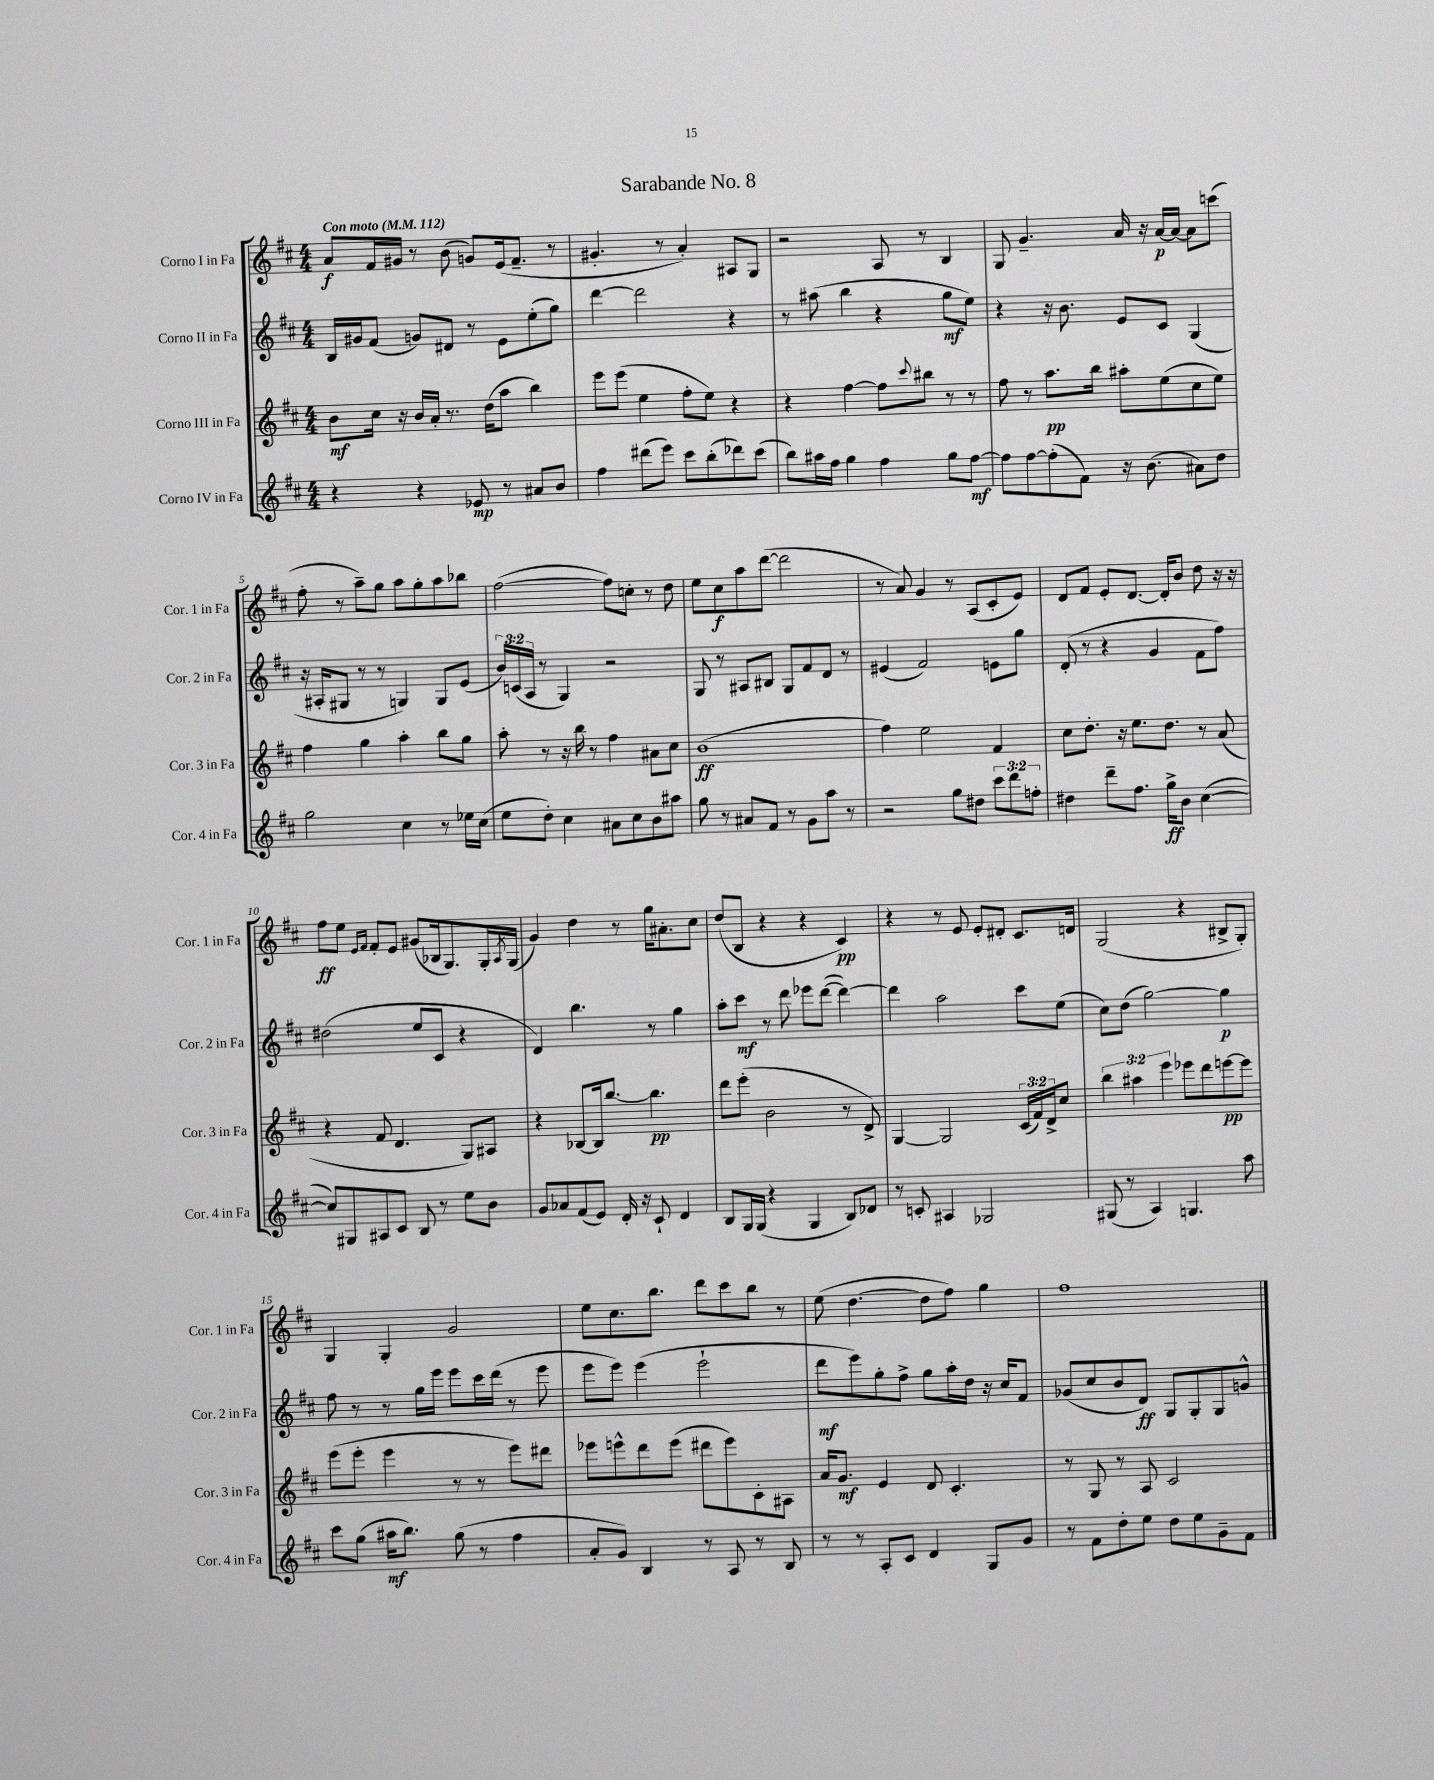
\header { title = "Sarabande No. 8" }
<<
\new StaffGroup <<
\new Staff = "s0" \with { instrumentName = "Corno I in Fa" shortInstrumentName = "Cor. 1 in Fa" } {
    \clef treble \key d \major \numericTimeSignature \time 4/4 \tempo "Con moto" 4 = 112
    a'8\f fis'16 gis'16 r8 b'8( g'8) e'16( fis'8.-- r8 |
    gis'4.-. r8 a'4-.) ais8 g8 |
    r2 a8 r8 b4 |
    g8 g'4.-- a'16 r16 a'16~\p a'16~ a'8 c'''8( |
    fis''8-. r8 a''8--) g''8 a''8 g''8-. a''8 bes''8 |
    fis''2~( fis''8) c''8-. r8 d''8 |
    e''8 cis''8\f a''8 d'''8~( d'''2 |
    r8 a'8) g'4 r8 a8( cis'8-. e'8) |
    d'8 fis'8 e'8-. d'8.~ d'16-. b'8 d''8 r16 r16 |
    fis''8\ff e''8 \grace { e'16 fis'16 } fis'8-. e'8 gis'8( bes16 g8.) g16-. \acciaccatura { a8 } g16( |
    g'4) d''4 r8 g''16 ais'8.-. cis''8 |
    d''8( b8 r4 r4 cis'4\pp) |
    r4 r8 e'8 e'8-. dis'8-. cis'8. d'16 |
    g2( r4 bis8-> g8-.) |
    g4 g4-. g'2 |
    e''8 cis''8. b''8. d'''8 cis'''8 b''8 r8 |
    e''8( d''4.~ d''8 fis''8) g''4 |
    fis''1 \bar "|." |
}
\new Staff = "s1" \with { instrumentName = "Corno II in Fa" shortInstrumentName = "Cor. 2 in Fa" } {
    \clef treble \key d \major \numericTimeSignature \time 4/4 \override Staff.TupletNumber.text = #tuplet-number::calc-fraction-text
    b16 gis'16 fis'8( g'8) dis'8 r8 e'8 e''8-.( g''8) |
    d'''4~ d'''2 r4 |
    r8 ais''8( b''4 r4 g''8\mf e''8) |
    r4 r16 b'8. e'8 cis'8 g4( |
    r16 ais16-. gis8 r8 r8 g4) g8 e'8( |
    \tuplet 3/2 { b'16) c'16( a16 } r8 g4) r2 |
    g8 r8 ais8 bis8 g8 fis'8 d'8 r8 |
    eis'4( fis'2) e'8 g''8 |
    d'8-.( r8 r4 g'4 fis'8 fis''8) |
    dis''2( e''8 cis'8 r4 |
    d'4) b''4. r8 g''4 |
    a''8-. cis'''8\mf r8 d'''8 ees'''8 d'''8~( d'''4~) |
    d'''4 a''2 cis'''8 e''8( |
    cis''8) d''8( g''2~) g''4\p |
    fis''8 r8 r8 g''16 e'''16 e'''8 cis'''16 d'''16( r8 e'''8 |
    e'''8 e'''8) e'''4( e'''2-! |
    d'''8\mf e'''8) g''8-. fis''8-> g''8 a''16-. d''16 r16 cis''16 fis'8 |
    ges'8( cis''8 b'8 d'8\ff) g8 g8-. g8 g'8-^ \bar "|." |
}
\new Staff = "s2" \with { instrumentName = "Corno III in Fa" shortInstrumentName = "Cor. 3 in Fa" } {
    \clef treble \key d \major \numericTimeSignature \time 4/4 \override Staff.TupletNumber.text = #tuplet-number::calc-fraction-text
    b'8\mf cis''16 r16 b'16 a'16-. r8. d''16( a''8 b''4) |
    e'''8 e'''8( e''4 fis''8-. e''8) r4 |
    r4 fis''4~ fis''8 \appoggiatura { cis'''8 } bis''8 r8 r8 |
    fis''8 r8 a''8.\pp b''16 ais''8-. e''8( cis''8 e''8) |
    fis''4 g''4 a''4-. b''8 g''8 |
    a''8-. r8 r16 b''16 r8 fis''4 ais'8 cis''8 |
    b'1\ff( |
    fis''4) e''2 fis'4 |
    cis''8 d''8.-. r16 e''8. d''8. r8 a'8( |
    r4 fis'8 d'4. g8) ais8 |
    r4 bes8~ bes16 b''8.~ b''4.\pp |
    d'''8 e'''8-.( b'2 r8 d'8->) |
    g4~ g2 \tuplet 3/2 { cis'16( fis'16) d'16-> } cis''8 |
    \tuplet 3/2 { b''4 ais''4 e'''4 } ees'''8 d'''8 e'''8~\pp e'''8 |
    e'''8( e'''8-. e'''4 r8 r8 e'''8) dis'''8 |
    ees'''8 e'''8-^ d'''8 e'''8( dis'''8 e'''8) cis'8-. ais8 |
    a'16 g'8.\mf e'4 d'8 cis'4.-. |
    r8 g8 r8 a8 cis'2 \bar "|." |
}
\new Staff = "s3" \with { instrumentName = "Corno IV in Fa" shortInstrumentName = "Cor. 4 in Fa" } {
    \clef treble \key d \major \numericTimeSignature \time 4/4 \override Staff.TupletNumber.text = #tuplet-number::calc-fraction-text
    r4 r4 ees'8\mp r8 ais'8 b'8 |
    fis''4 dis'''8( e'''8) cis'''8 b''8-.( des'''8) cis'''8( |
    b''8) ais''16 fis''16 g''4 fis''4 g''8 fis''8~\mf |
    fis''8 fis''8~ fis''8-.( fis'8) r16 b'8.( ais'8) d''8 |
    g''2 cis''4 r8 ees''16 cis''16( |
    e''8 d''8-.) cis''4 ais'8 cis''8 b'8 ais''8 |
    g''8 r8 ais'8 fis'8 r8 g'8 a''8 r8 |
    r2 g''8 dis''8 \tuplet 3/2 { cis'''8 d'''8 f''8-. } |
    dis''4 d'''8-- fis''8. g''16->\ff b'8 cis''4~( |
    cis''8) gis8 ais8 cis'8 b8 r8 e''8 b'8 |
    g'8 aes'8 fis'8( e'8) d'16-. r16 cis'8-! d'4 |
    b8 g16 g16( r4 g4 b8) des'8 |
    r8 c'8-. ais4 ges2 |
    gis8( r8 a4) g4. a''8 |
    cis'''8 g''8( ais''16\mf b''8.) g''8( r8 fis''4 |
    a'8-. g'8) b4 r8 a8 r8 b8 |
    r8 r8 a8-. cis'8 d'4 g8 g'8 |
    r8 fis'8 d''8-. e''8 d''8 e''8 g'8-- fis'8 \bar "|." |
}
>>
>>
